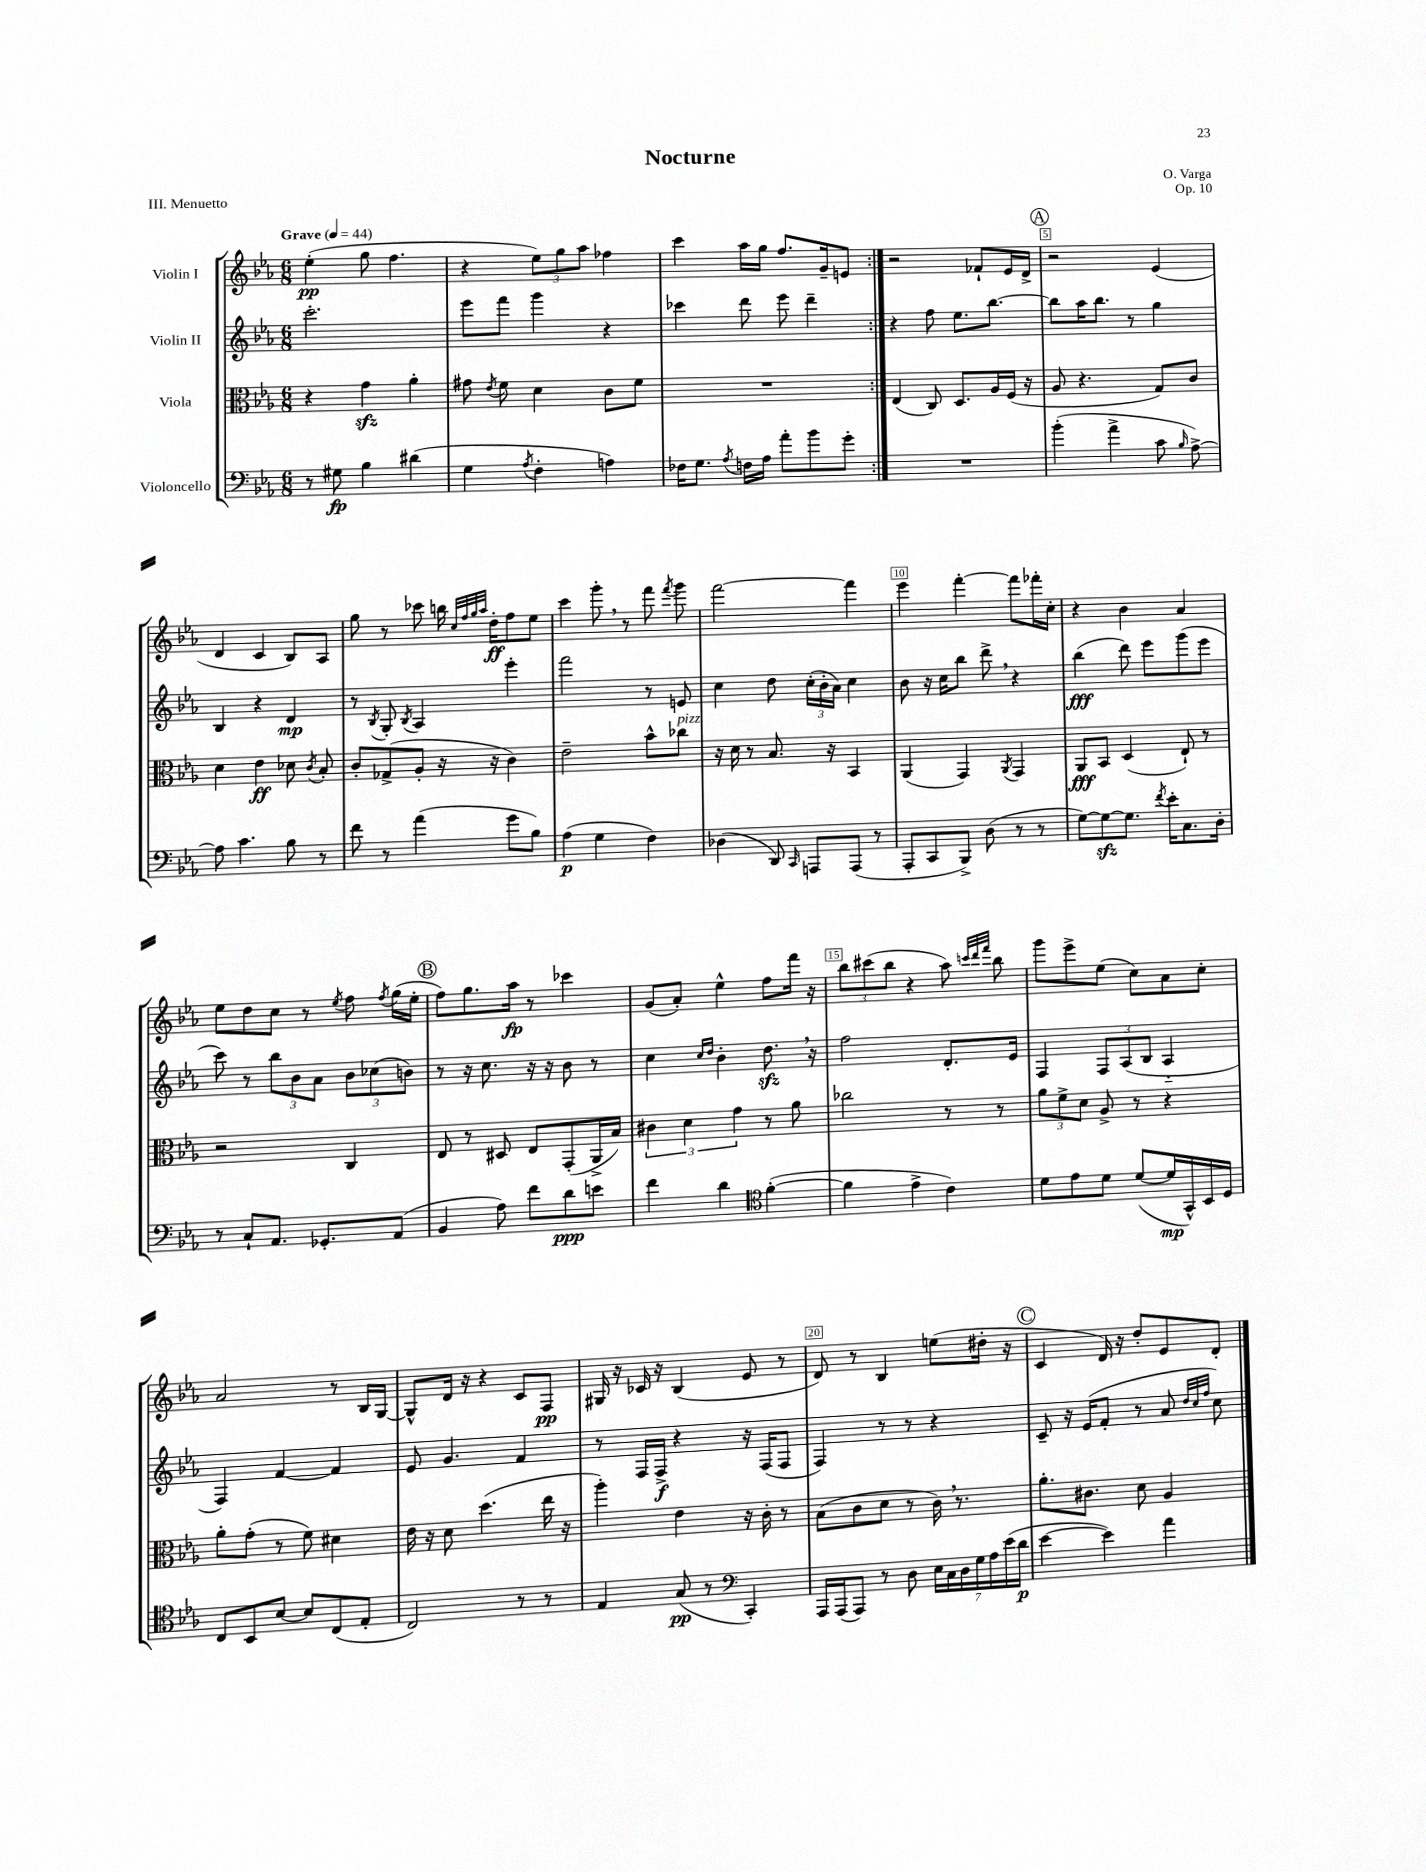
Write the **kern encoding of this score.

**kern	**kern	**kern	**kern
*staff4	*staff3	*staff2	*staff1
*clefF4	*clefC3	*clefG2	*clefG2
*k[b-e-a-]	*k[b-e-a-]	*k[b-e-a-]	*k[b-e-a-]
*M6/8	*M6/8	*M6/8	*M6/8
*MM44	*MM44	*MM44	*MM44
8r	4r	2.ccc'	(4ee-'
8G#	.	.	.
4B-	4g	.	8gg
.	.	.	4.ff
(4d#	4a-'	.	.
=	=	=	=
4G	8g#	8eee-	4r
.	8qe-	.	.
.	8f	8fff	.
8qA-	.	.	.
4F'	4d	4ggg	12ee-)
.	.	.	12gg
.	.	.	12aa-
4A)	8c	4r	4ff-
.	8f	.	.
=	=	=	=
16F-	2.r	4ccc-	4ccc
8.G	.	.	.
8qA-	.	.	.
16F	.	8ddd	16aa-
16A-	.	.	16gg
8a-'	.	8eee-	8.ff
8b-	.	4ddd~	.
.	.	.	16g~
8g'	.	.	8e
=:|!	=:|!	=:|!	=:|!
2.r	(4E-	4r	2r
.	8C)	8ff	.
.	8.D	8.ee-	.
.	.	.	8f-`
.	16A-	[8.bb-	.
.	(16F	.	16e-
.	16r	.	16d^
=	=	=	=
(4b-'	8A-	8bb-]	2r
.	4.r	16aa-	.
.	.	8.bb-	.
4a-^	.	.	.
.	.	8r	.
8c	8G)	4gg	(4e-
16qqB-	.	.	.
[8A-^)	8c	.	.
=	=	=	=
8A-]	4d	4B-	4d
4.c	.	.	.
.	4e-	4r	4c
8B-	8d-	4d	8B-)
.	8qc	.	.
8r	8B-'	.	8A-
=	=	=	=
8f	8c'	8r	8gg
.	.	8qB-	.
8r	(8G-^	8G'	8r
.	.	8qB-	.
(4a-	8A-'	4A-	8ccc-
.	16r	.	16bb
.	.	.	32qqcc
.	.	.	32qqff
.	.	.	32qqgg
.	.	.	32qqaa-
.	16r	.	16dd'
8g	4c)	4eee-'	8ff
8B-)	.	.	8ee-
=	=	=	=
(4A-	2e-~	2fff	4ccc
4G	.	.	8ggg'
.	.	.	8r
4F)	8b-^^	8r	8fff
.	.	.	8qfff
.	8cc-	8e	8ggg
=	=	=	=
(4D-	16r	4cc	[2fff
.	16d	.	.
.	8r	.	.
8DD)	8.B-	8dd	.
16qqCC	.	.	.
8AAA	.	(24cc'	.
.	.	24b-'	.
.	16r	.	.
.	.	24a-)	.
(8AAA	4BB-	4cc	4fff]
8r	.	.	.
=	=	=	=
8AAA-'	(4AA-	8b-	4eee-
8CC	.	16r	.
.	.	16cc	.
8BBB-^)	4GG)	8bb-	[4fff'
(8D	.	8ddd^	.
.	8qAA-	.	.
8r	4GG	4r	8fff]
8r	.	.	16fff-'
.	.	.	16cc'
=	=	=	=
[8G)	8AA-	(4bb-	4r
8G_	8BB-	.	.
8.G]	(4D	8ddd)	4b-
.	.	8eee-	.
8qf	.	.	.
16e-'	.	.	.
8.C	8E-`)	(8ggg	4a-
.	8r	8eee-	.
16D'	.	.	.
=	=	=	=
8r	2r	8ccc)	8ee-
8C`	.	8r	8dd
8.AA-	.	12bb-	8cc
.	.	12b-	.
.	.	.	8r
.	.	12a-	.
8.GG-'	.	.	.
.	.	.	8qee-
.	4C	12b-	8ff
.	.	(12cc-	.
.	.	.	8qff
(8AA-	.	.	(16gg
.	.	12b)	.
.	.	.	16ee-'
=	=	=	=
4BB-	8E-	8r	8ff)
.	8r	16r	8.gg
.	.	8.cc	.
8A-)	8D#	.	.
.	.	.	16aa-
8f	8E-	16r	8r
.	.	16r	.
8d	(8GG'	8b-	4ccc-
8e	16AA-^	8r	.
.	16B-)	.	.
=	=	=	=
4f	6c#	4cc	(8g
.	.	.	8a-')
.	6d	.	.
.	.	16qqcc	.
.	.	16qqdd	.
4d	.	4b-'	4ee-^^
.	6g	.	.
*clefC4	*	*	*
([4f'	8r	8.dd	8ff
.	8a-	.	16fff
.	.	16r	16r
=	=	=	=
4f]	2cc-	2ff	12bb-
.	.	.	(12ccc#
.	.	.	12bb-
4e-^	.	.	4r
4c)	8r	8.d'	8aa-)
.	.	.	32qqccc
.	.	.	32qqddd
.	.	.	32qqfff
.	8r	.	8bb-
.	.	16e-	.
=	=	=	=
8d	12a-	4F	8ggg
.	12f^	.	.
8e-	.	.	8eee-^
.	12d	.	.
8d	8A-^	12F	(8ee-
.	.	(12A-	.
([8d	8r	.	8cc)
.	.	12B-	.
16d]	4r	4A-'~	8a-
16GG^^)	.	.	.
16BB-	.	.	8cc'
16D	.	.	.
=	=	=	=
8C	8a-'	4F)	2a-
8BB-	(8g'	.	.
[8B-	8r	[4f	.
8B-]	8f)	.	.
(8C	4d#	4f]	8r
8E-'	.	.	16B-
.	.	.	[16G
=	=	=	=
2C)	16e-	8e-	8G^^]
.	16r	.	.
.	8d	4.g	16d
.	.	.	16r
.	(4.dd	.	4r
8r	.	4f	8c
8r	16ee-	.	8F
.	16r	.	.
=	=	=	=
4E-	4aa-')	8r	16G#
.	.	.	16r
.	.	16F	16c-
.	.	16F^	16r
(8G	4e-	4r	(4B-
8r	.	.	.
*clefF4	*	*	*
4CC')	16r	16r	8e-
.	16c'	(16F	.
.	8r	8F	8r
=	=	=	=
16AAA-	(8B-	4F)	8d)
(16AAA-	.	.	.
8AAA-)	8c	.	8r
8r	8d	8r	4B-
8D	8r	8r	.
28E-	16c)	4r	(8ee
28C	.	.	.
.	8.r	.	.
28D	.	.	.
28G	.	.	.
.	.	.	16dd#'
28A-	.	.	.
(28e-	.	.	.
.	.	.	16r
28d	.	.	.
=	=	=	=
[4e-	8.a-'	8c~	4c
.	.	16r	.
.	8.c#	(16e-	.
4e-])	.	8f'	16d)
.	.	.	16r
.	8d	8r	8dd'
4a-	4A-	8a-	8e-
.	.	32qqdd	.
.	.	32qqcc	.
.	.	32qqff	.
.	.	8cc)	8d'
==	==	==	==
*-	*-	*-	*-
